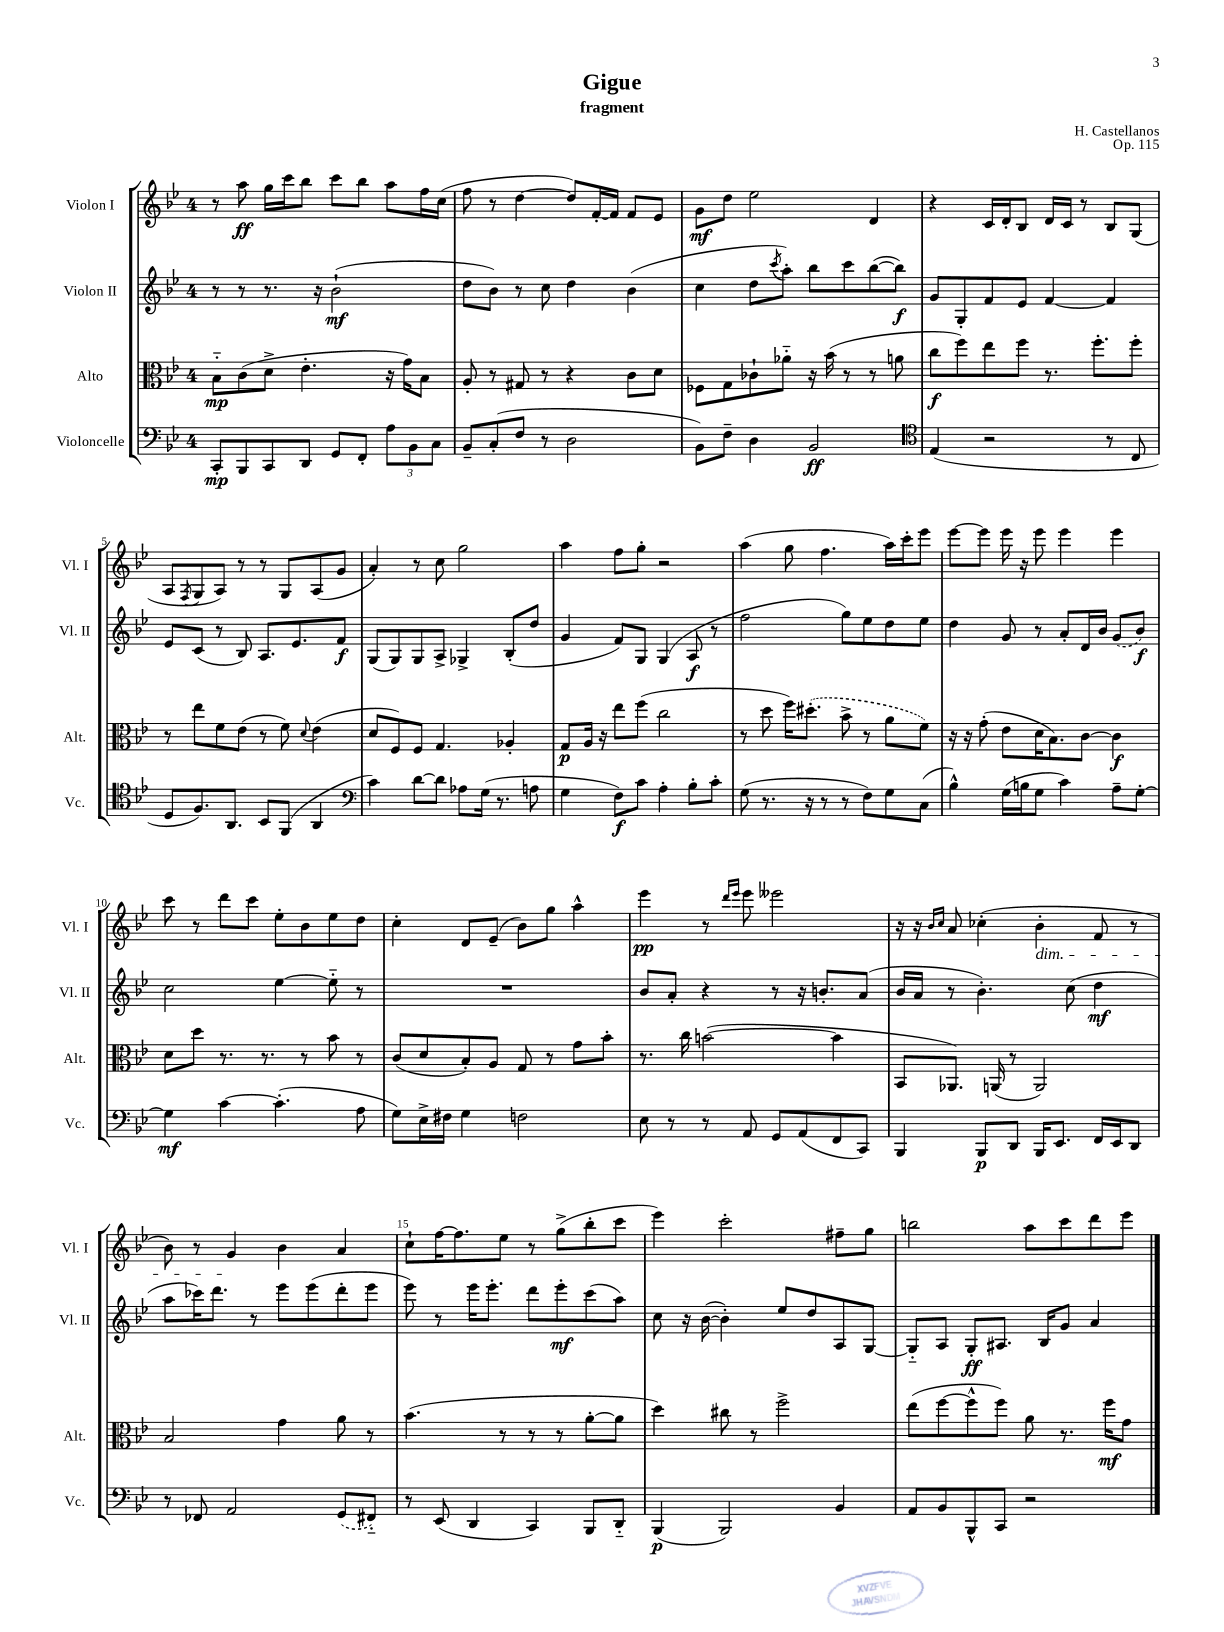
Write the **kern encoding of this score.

**kern	**dynam	**kern	**dynam	**kern	**dynam	**kern	**dynam
*part4	*part4	*part3	*part3	*part2	*part2	*part1	*part1
*staff4	*staff4	*staff3	*staff3	*staff2	*staff2	*staff1	*staff1
*I"Violoncelle	*	*I"Alto	*	*I"Violon II	*	*I"Violon I	*
*I'Vc.	*	*I'Alt.	*	*I'Vl. II	*	*I'Vl. I	*
*clefF4	*	*clefC3	*	*clefG2	*	*clefG2	*
*k[b-e-]	*	*k[b-e-]	*	*k[b-e-]	*	*k[b-e-]	*
*M4/4	*	*M4/4	*	*M4/4	*	*M4/4	*
=1	=1	=1	=1	=1	=1	=1	=1
8CC'/L	mp	8B-\L	mp	8r	.	8r	.
8BBB-/	.	(8c\	.	8r	.	8aa\	ff
8CC/	.	8d^\J	.	8.r	.	16gg\LL	.
.	.	.	.	.	.	16ccc\J	.
8DD/J	.	4.e-'\	.	.	.	8bb-\J	.
.	.	.	.	16r	.	.	.
8GG/L	.	.	.	(2b-`\	mf	8ccc\L	.
8FF'/J	.	.	.	.	.	8bb-\J	.
12A\L	.	16r	.	.	.	8aa\L	.
.	.	16g\KL)	.	.	.	.	.
12BB-\	.	.	.	.	.	.	.
.	.	8B-\J	.	.	.	16ff\L	.
12C\J	.	.	.	.	.	.	.
.	.	.	.	.	.	(16cc\JJ	.
=2	=2	=2	=2	=2	=2	=2	=2
8BB-~/L	.	8A'/	.	8dd\L	.	8ff\	.
(8C'/	.	8r	.	8b-\J)	.	8r	.
8F/J	.	8G#X/	.	8r	.	[4dd\	.
8r	.	8r	.	8cc\	.	.	.
2D\	.	4r	.	4dd\	.	8dd/L])	.
.	.	.	.	.	.	[16f'/L	.
.	.	.	.	.	.	16f/JJ]	.
.	.	8c\L	.	(4b-\	.	8f/L	.
.	.	8d\J	.	.	.	8e-/J	.
=3	=3	=3	=3	=3	=3	=3	=3
8BB-\L)	.	8F-X\L	.	4cc\	.	8g\L	mf
8F~\J	.	8G\	.	.	.	8dd\J	.
4D\	.	8c-X`\	.	8dd\L	.	2ee-\	.
.	.	.	.	8qccc/	.	.	.
.	.	8a-X\J	.	8aa'\J)	.	.	.
2BB-/	ff	16r	.	8bb-\L	.	.	.
.	.	(16b-\	.	.	.	.	.
.	.	8r	.	8ccc\	.	.	.
.	.	8r	.	([8bb-\	.	4d/	.
.	.	8an\	.	8bb-\J])	f	.	.
=4	=4	=4	=4	=4	=4	=4	=4
*clefC4	*	*	*	*	*	*	*
(4E-/	.	8cc\L	f	8g/L	.	4r	.
.	.	8ff\)	.	8G'/	.	.	.
2r	.	8ee-\	.	8f/	.	16c/LL	.
.	.	.	.	.	.	16d'/J	.
.	.	8ff\J	.	8e-/J	.	8B-/J	.
.	.	8.r	.	[4f/	.	16d/LL	.
.	.	.	.	.	.	16c/JJ	.
.	.	.	.	.	.	8r	.
.	.	8.ff'\L	.	.	.	.	.
8r	.	.	.	4f/]	.	8B-/L	.
8C/	.	8ff'\J	.	.	.	(8G/J	.
!!LO:LB:g=z
=5	=5	=5	=5	=5	=5	=5	=5
8D/L	.	8r	.	8e-/L	.	8A/L	.
.	.	.	.	.	.	8qF/	.
8.F/)	.	8ee-\L	.	(8c/J	.	8G/	.
.	.	8f\	.	8r	.	8A/J)	.
8.AA/J	.	.	.	.	.	.	.
.	.	(8e-\J	.	8B-/)	.	8r	.
8BB-/L	.	8r	.	8.A/L	.	8r	.
(8FF/J	.	8f\)	.	.	.	8G/L	.
.	.	.	.	8.e-/	.	.	.
.	.	8qqd/	.	.	.	.	.
4AA/	.	(4e-\	.	.	.	(8A/	.
.	.	.	.	8f/J	f	8g/J	.
=6	=6	=6	=6	=6	=6	=6	=6
*clefF4	*	*	*	*	*	*	*
4c\)	.	8d/L	.	(8G/L	.	4a'/)	.
.	.	8F/)	.	8G/)	.	.	.
[8d\L	.	8F/J	.	8G/	.	8r	.
8d\J]	.	4.G/	.	8A^/J	.	8cc\	.
8A-X\L	.	.	.	4G-X^/	.	2gg\	.
(16G\Jk	.	.	.	.	.	.	.
8.r	.	.	.	.	.	.	.
.	.	4A-X'/	.	(8B-'/L	.	.	.
8An\	.	.	.	8dd/J	.	.	.
=7	=7	=7	=7	=7	=7	=7	=7
4G\	.	8G/L	p	4g/	.	4aa\	.
.	.	16A/Jk	.	.	.	.	.
.	.	16r	.	.	.	.	.
8F\L)	f	8ee-\L	.	8f/L)	.	8ff\L	.
8c\J	.	(8ff\J	.	8G/J	.	8gg'\J	.
4A'\	.	2cc\	.	(4G/	.	2r	.
8B-'\L	.	.	.	8A/	f	.	.
8c'\J	.	.	.	8r	.	.	.
=8	=8	=8	=8	=8	=8	=8	=8
(8G\	.	8r	.	2ff\	.	(4aa\	.
8.r	.	8dd\	.	.	.	.	.
.	.	16ff\KL)	.	.	.	8gg\	.
16r	.	(8.dd#X'\J	.	.	.	.	.
8r	.	.	.	.	.	4.ff\	.
8r	.	8b-^\	.	8gg\L)	.	.	.
8F\L)	.	8r	.	8ee-\	.	.	.
8G\	.	8a\L	.	8dd\	.	16aa\LL)	.
.	.	.	.	.	.	16ccc'\J	.
(8C\J	.	8f\J)	.	8ee-\J	.	8eee-\J	.
=9	=9	=9	=9	=9	=9	=9	=9
4B-^^\)	.	16r	.	4dd\	.	[8eee-\L	.
.	.	16r	.	.	.	.	.
.	.	(8g'\	.	.	.	8eee-\J]	.
(16G\LL	.	8e-\L	.	8g/	.	16eee-\	.
16Bn\J	.	.	.	.	.	16r	.
8G\J	.	16d\K	.	8r	.	8eee-\	.
.	.	8.B-\)	.	.	.	.	.
4c\)	.	.	.	8a'/L	.	4eee-\	.
.	.	[8c\J	.	16d/L	.	.	.
.	.	.	.	16b-/JJ	.	.	.
8A~\L	.	4c\]	f	(8g/L	.	4eee-\	.
[8G'\J	.	.	.	8b-/J)	f	.	.
!!LO:LB:g=z
=10	=10	=10	=10	=10	=10	=10	=10
4G\]	mf	8d\L	.	2cc\	.	8ccc\	.
.	.	8dd\J	.	.	.	8r	.
[4c\	.	8.r	.	.	.	8ddd\L	.
.	.	.	.	.	.	8ccc\J	.
.	.	8.r	.	.	.	.	.
(4.c'\]	.	.	.	[4ee-\	.	8ee-'\L	.
.	.	8r	.	.	.	8b-\	.
.	.	8b-\	.	8ee-\]	.	8ee-\	.
8A\	.	8r	.	8r	.	8dd\J	.
=11	=11	=11	=11	=11	=11	=11	=11
8G\L)	.	(8c/L	.	1r	.	4cc'\	.
16E-^\L	.	8d/	.	.	.	.	.
16F#X\JJ	.	.	.	.	.	.	.
4G\	.	8B-'/)	.	.	.	8d/L	.
.	.	8A/J	.	.	.	(8e-~/J	.
2Fn\	.	8G/	.	.	.	8b-\L)	.
.	.	8r	.	.	.	8gg\J	.
.	.	8g\L	.	.	.	4aa^^\	.
.	.	8b-'\J	.	.	.	.	.
=12	=12	=12	=12	=12	=12	=12	=12
8E-\	.	8.r	.	8b-/L	.	4eee-\	pp
8r	.	.	.	8a'/J	.	.	.
.	.	16cc\	.	.	.	.	.
8r	.	([2bn\	.	4r	.	8r	.
.	.	.	.	.	.	16qqddd/LL	.
.	.	.	.	.	.	16qqeee-/JJ	.
8AA/	.	.	.	.	.	8eee-\	.
8GG/L	.	.	.	8r	.	2eee--X\	.
(8AA/	.	.	.	16r	.	.	.
.	.	.	.	8.bn'/L	.	.	.
8FF/	.	4b\]	.	.	.	.	.
8CC/J)	.	.	.	(8a/J	.	.	.
=13	=13	=13	=13	=13	=13	=13	=13
4BBB-/	.	8BB-/L	.	16b-/LL	.	16r	.
.	.	.	.	16a/JJ	.	16r	.
.	.	.	.	.	.	16qqb-/LL	.
.	.	.	.	.	.	16qqcc/JJ	.
.	.	8.AA-X/J)	.	8r	.	8a/	.
8BBB-/L	p	.	.	4.b-'\)	.	(4cc-X'\	.
.	.	(16AAn/	.	.	.	.	.
8DD/J	.	8r	.	.	.	.	.
!	!	!	!	!	!	!LO:TX:b:i:t=dim.	!
16BBB-/KL	.	2AA/)	.	.	.	4b-'\	.
8.EE-/J	.	.	.	.	.	.	.
.	.	.	.	(8cc\	.	.	.
16FF/LL	.	.	.	4dd\	mf	8f/	.
16EE-/J	.	.	.	.	.	.	.
8DD/J	.	.	.	.	.	8r	.
!!LO:LB:g=z
=14	=14	=14	=14	=14	=14	=14	=14
8r	.	2B-/	.	8aa\L	.	8b-\)	.
8FF-X/	.	.	.	16ccc-X\K)	.	8r	.
.	.	.	.	8.ddd\J	.	.	.
2AA/	.	.	.	.	.	4g/	.
.	.	.	.	8r	.	.	.
.	.	4g\	.	8eee-\L	.	4b-\	.
.	.	.	.	(8eee-\	.	.	.
(8GG/L	.	8a\	.	8ddd'\	.	4a/	.
8FF#X/J)	.	8r	.	8eee-\J	.	.	.
=15	=15	=15	=15	=15	=15	=15	=15
8r	.	(4.b-\	.	8eee-\)	.	8cc`\L	.
(8EE-/	.	.	.	8r	.	[16ff\K	.
.	.	.	.	.	.	8.ff\]	.
4DD/	.	.	.	16eee-\KL	.	.	.
.	.	.	.	8.eee-'\J	.	.	.
.	.	8r	.	.	.	8ee-\J	.
4CC/)	.	8r	.	8ddd\L	.	8r	.
.	.	8r	.	8eee-'\	mf	(8gg^\L	.
8BBB-/L	.	[8a'\L	.	(8ccc\	.	8bb-'\	.
8DD/J	.	8a\J]	.	8aa\J)	.	8ccc\J	.
=16	=16	=16	=16	=16	=16	=16	=16
(4BBB-/	p	4dd\)	.	8cc\	.	4eee-\)	.
.	.	.	.	16r	.	.	.
.	.	.	.	([16b-\	.	.	.
2BBB-/)	.	8cc#X\	.	4b-'\])	.	2ccc'\	.
.	.	8r	.	.	.	.	.
.	.	2ff^\	.	8ee-/L	.	.	.
.	.	.	.	8dd/	.	.	.
4BB-/	.	.	.	8A/	.	8ff#X~\L	.
.	.	.	.	[8G/J	.	8gg\J	.
=17	=17	=17	=17	=17	=17	=17	=17
8AA/L	.	(8ee-\L	.	8G/L]	.	2bbn\	.
8BB-/	.	[8ff\	.	8A/J	.	.	.
8BBB-^^/	.	8ff^^\]	.	8G'/L	ff	.	.
8CC/J	.	8ff\J)	.	8.A#X/J	.	.	.
2r	.	8a\	.	.	.	8aa\L	.
.	.	.	.	16B-/KL	.	.	.
.	.	8.r	.	8g/J	.	8ccc\	.
.	.	.	.	4a/	.	8ddd\	.
.	.	16ff\KL	mf	.	.	.	.
.	.	8g\J	.	.	.	8eee-\J	.
==	==	==	==	==	==	==	==
*-	*-	*-	*-	*-	*-	*-	*-
